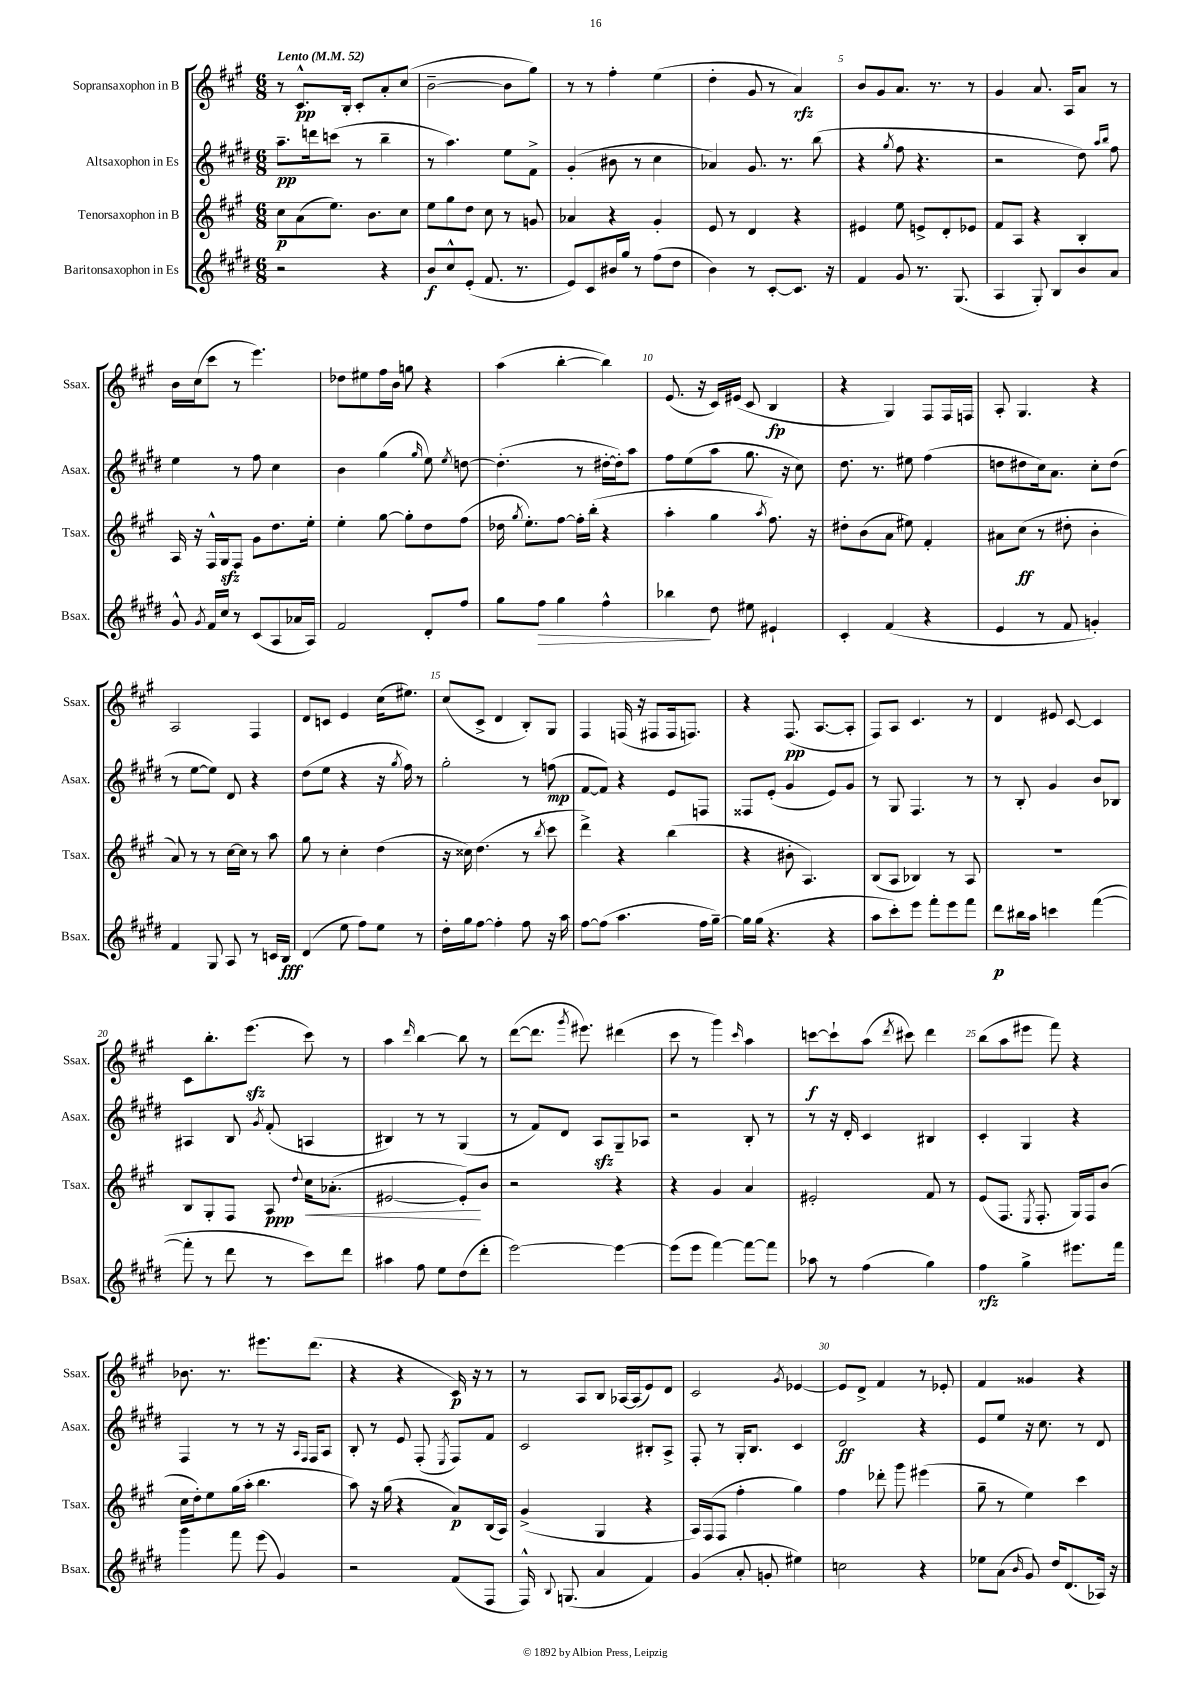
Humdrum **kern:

**kern	**kern	**kern	**kern
*staff4	*staff3	*staff2	*staff1
*clefG2	*clefG2	*clefG2	*clefG2
*k[f#c#g#d#]	*k[f#c#g#]	*k[f#c#g#d#]	*k[f#c#g#]
*M6/8	*M6/8	*M6/8	*M6/8
*MM52	*MM52	*MM52	*MM52
2r	8cc#	8.aa~	8r
.	(8a	.	8.c#^^
.	.	16ddd	.
.	8.ee)	(8ccc	.
.	.	.	16B'
.	.	8r	8c#'
.	8.b	.	.
4r	.	4bb~	8a'
.	8cc#	.	(8cc#
=	=	=	=
8b	8ee	8r	[2b~
8cc#^^	8gg#	4.aa)	.
(8e'	8dd	.	.
8.f#	8cc#	.	.
.	8r	8ee	8b]
8.r	.	.	.
.	8g	8f#^	8gg#)
=	=	=	=
8e)	4a-	(4g#'	8r
8c#	.	.	8r
16b#	4r	8b#	4ff#'
16gg#	.	.	.
8r	.	8r	.
(8ff#	4g#'	4cc#	(4ee
8dd#	.	.	.
=	=	=	=
4b)	8e	4a-)	4dd'
.	8r	.	.
8r	4d	8.g#	8g#
[8c#'	.	.	8r
.	.	8.r	.
8.c#]	4r	.	4a)
.	.	(8bb	.
16r	.	.	.
=	=	=	=
4f#	4e#	4r	8b
.	.	.	8g#
.	.	8qgg#	.
8g#	8ee	8ff#	8.a
8.r	8e^	4.r	.
.	.	.	8.r
.	8d'	.	.
(8.G#	.	.	.
.	8e-	.	8r
=	=	=	=
4A	8f#	2r	4g#
.	8A	.	.
8G#')	4r	.	8.a
8B	.	.	.
.	.	.	16A
8b	4B'	8dd#)	8a
.	.	16qqaa	.
.	.	16qqbb	.
8a	.	8ff#	8r
=	=	=	=
8g#^^	16A	4ee	16b
.	16r	.	(16cc#
8qg#	.	.	.
16f#	16F#^^	.	8ccc#
16cc#	16G#	.	.
8r	8F#	8r	8r
(8c#	8g#	8ff#	4.eee)
8A	8.dd	4cc#	.
16a-	.	.	.
16A)	16ee'	.	.
=	=	=	=
2f#	4ee'	4b	8dd-
.	.	.	8ee#
.	[8gg#	(4gg#	16ff#
.	.	.	16b
.	8gg#']	.	8gg
.	.	16qqgg#	.
8d#'	8dd	8ee)	4r
.	.	8qee	.
8ff#	(8ff#	[8dd	.
=	=	=	=
8gg#	16dd-	(4.dd']	(4aa
.	8qgg#	.	.
.	8.ee')	.	.
8ff#	.	.	.
4gg#	[8ff#	.	[4bb'
.	16ff#']	8r	.
.	(16bb'	.	.
4ff#^^	4r	[16dd#'	4bb])
.	.	16dd#'])	.
.	.	8aa	.
=	=	=	=
4bb-	4aa'	8ff#	(8.e
.	.	(8ee	.
.	.	.	16r
8dd#	4gg#	8aa	16c#)
.	.	.	(16e#
8ee#	.	8.gg#	8c#
.	8qaa	.	.
4e#`	8.ff#)	.	4B
.	.	16r	.
.	.	8cc#)	.
.	16r	.	.
=	=	=	=
4c#'	8dd#'	8.dd#	4r
.	(8b	.	.
.	.	8.r	.
(4f#	8a	.	4G#)
.	8ee#)	8ee#	.
4r	4f#'	(4ff#	8F#
.	.	.	16F#
.	.	.	16F
=	=	=	=
4e	8a#	8dd	8A'
.	(8cc#	8dd#	4.G#
8r	8r	16cc#)	.
.	.	8.a	.
8f#	8dd#'	.	.
4g')	4b'	8cc#'	4r
.	.	(8dd#	.
=	=	=	=
4f#	8a)	8r	2A
.	8r	[8ee	.
8G#	8r	8ee])	.
8A	[16cc#	8d#	.
.	16cc#]	.	.
8r	8r	4r	4F#
16c	8aa	.	.
16B	.	.	.
=	=	=	=
(4d#	8gg#	(8dd#	8d
.	8r	8ee	8c
8ee	4cc#'	4r	4e
8ff#)	.	.	.
8ee	(4dd	16r	(16cc#
.	.	8qgg#	.
.	.	16ff#)	8.ee#)
8r	.	8r	.
=	=	=	=
16dd#'	16r	2gg#'	(8cc#
16gg#	16cc##)	.	.
[8ff#	(4.dd	.	8c#^
4ff#']	.	.	4d
8ff#	8r	8r	8B')
.	8qbb	.	.
16r	8ccc#	(8ff	8G#
16aa	.	.	.
=	=	=	=
[8ff#	4ddd^)	[8f#	4F#
(8ff#]	.	8f#])	.
4.aa	4r	4r	(16F
.	.	.	16r
.	.	.	8F#
.	(4bb	8e	16F#
.	.	.	8.F)
16ff#	.	8F	.
[16gg#~)	.	.	.
=	=	=	=
16gg#]	4r	8F##	4r
(16gg#	.	.	.
4.r	.	(8e'	.
.	8b#'	4g#	(8.F#
.	4.A)	.	.
.	.	.	[8.A
4r	.	8e)	.
.	.	8g#	8A']
=	=	=	=
8aa	(8B	8r	8F#)
8ccc#')	8A	8G#	8A
8eee	4B-)	4.F#	4.c#
8fff#'	.	.	.
8eee	8r	.	.
8fff#	8A	8r	8r
=	=	=	=
8ddd#	2.r	8r	4d
16bb#	.	8B'	.
16aa	.	.	.
4ccc	.	4g#	8e#
.	.	.	[8c#
([4fff#	.	8b	4c#]
.	.	8B-	.
=	=	=	=
8fff#']	8B	4A#	8c#
8r	8G#'	.	8.bb'
8ddd#	8F#	8B	.
.	.	.	(8.eee
.	.	8qg#	.
8r	8A	(8f#'	.
.	8qqdd	.	.
8ccc#)	16cc#	4A	8ccc#)
.	(8.a-'	.	.
8ddd#	.	.	8r
=	=	=	=
4aa#	[2e#	4B#)	4aa
.	.	.	16qqddd
8ff#	.	8r	[4bb
8ee	.	8r	.
(8dd#	8e#'])	(4G#	8bb]
8ddd#'	8b	.	8r
=	=	=	=
[2eee)	2r	8r	([8ddd
.	.	8f#)	8.ddd]
.	.	8d#	.
.	.	.	8qggg#
.	.	.	8.eee#)
.	.	8A	.
4eee_	4r	8G#~	(4ddd#
.	.	8A-	.
=	=	=	=
(8eee]	4r	2r	8ccc#
8eee	.	.	8r
[4fff#)	4g#	.	4ggg#)
.	.	.	16qqccc#
8fff#_	4a	8B'	4aa
8fff#]	.	8r	.
=	=	=	=
8aa-	2e#'	8r	[8ccc
8r	.	16r	8ccc`]
.	.	16d#'	.
(4ff#	.	4c#	(8aa
.	.	.	8qddd
.	.	.	8ccc#)
4gg#)	8f#	4B#	4ddd
.	8r	.	.
=	=	=	=
4ff#	(8e	4c#'	(8bb
.	8.F#	.	8aa
4gg#^	.	4G#	8eee#
.	8qE	.	.
.	8.F#'	.	.
.	.	.	8fff#)
8.eee#	16G#)	4r	4r
.	16F#	.	.
.	(8b	.	.
16fff#	.	.	.
=	=	=	=
4ggg#	16cc#	4F#	8.b-
.	16dd')	.	.
.	8ee	.	.
.	.	.	8.r
8fff#	(16gg#	8r	.
.	16aa'	.	.
(8eee	4.bb	8r	8.eee#
4g#)	.	16r	.
.	.	16qqA	.
.	.	16qqF#	.
.	.	16F#	(8.ddd
.	.	8A	.
=	=	=	=
2r	8aa)	8B'	4r
.	16r	8r	.
.	(16gg#	.	.
.	4r	8e	4r
.	.	(8F#'	.
.	.	8qE	.
(8f#	8a)	8F#)	16c#)
.	.	.	16r
8F#	(16B	8f#	8r
.	16A)	.	.
=	=	=	=
16F#^^)	(4g#^	2c#	8r
8qqB	.	.	.
(8.G	.	.	.
.	.	.	8A
4a	4G#	.	8B
.	.	.	[16A-
.	.	.	(16A-]
4f#)	4r	8B#'	8e)
.	.	8A^	8d
=	=	=	=
(4g#	16A)	8F#'	2c#
.	(16F#	.	.
.	8F#	8r	.
8a'	4ff#'	16G#'	.
.	.	8.B	.
8g'	.	.	.
.	.	.	8qg#
4ee#)	4gg#)	4c#	[4e-
=	=	=	=
2cc	4ff#	2d#	8e-]
.	.	.	8d^
.	8ddd-'	.	4f#
.	8ggg#	.	.
4r	(4eee#	4r	8r
.	.	.	8e-'
=	=	=	=
8ee-	8gg#~	8e	4f#
(8a	8r	8ee	.
16qqb	.	.	.
8g#)	4ee)	16r	4g##
.	.	8.cc#	.
16dd#	.	.	.
(8.d#	.	.	.
.	4ccc#	8r	4r
16A-)	.	8d#	.
16r	.	.	.
==	==	==	==
*-	*-	*-	*-
